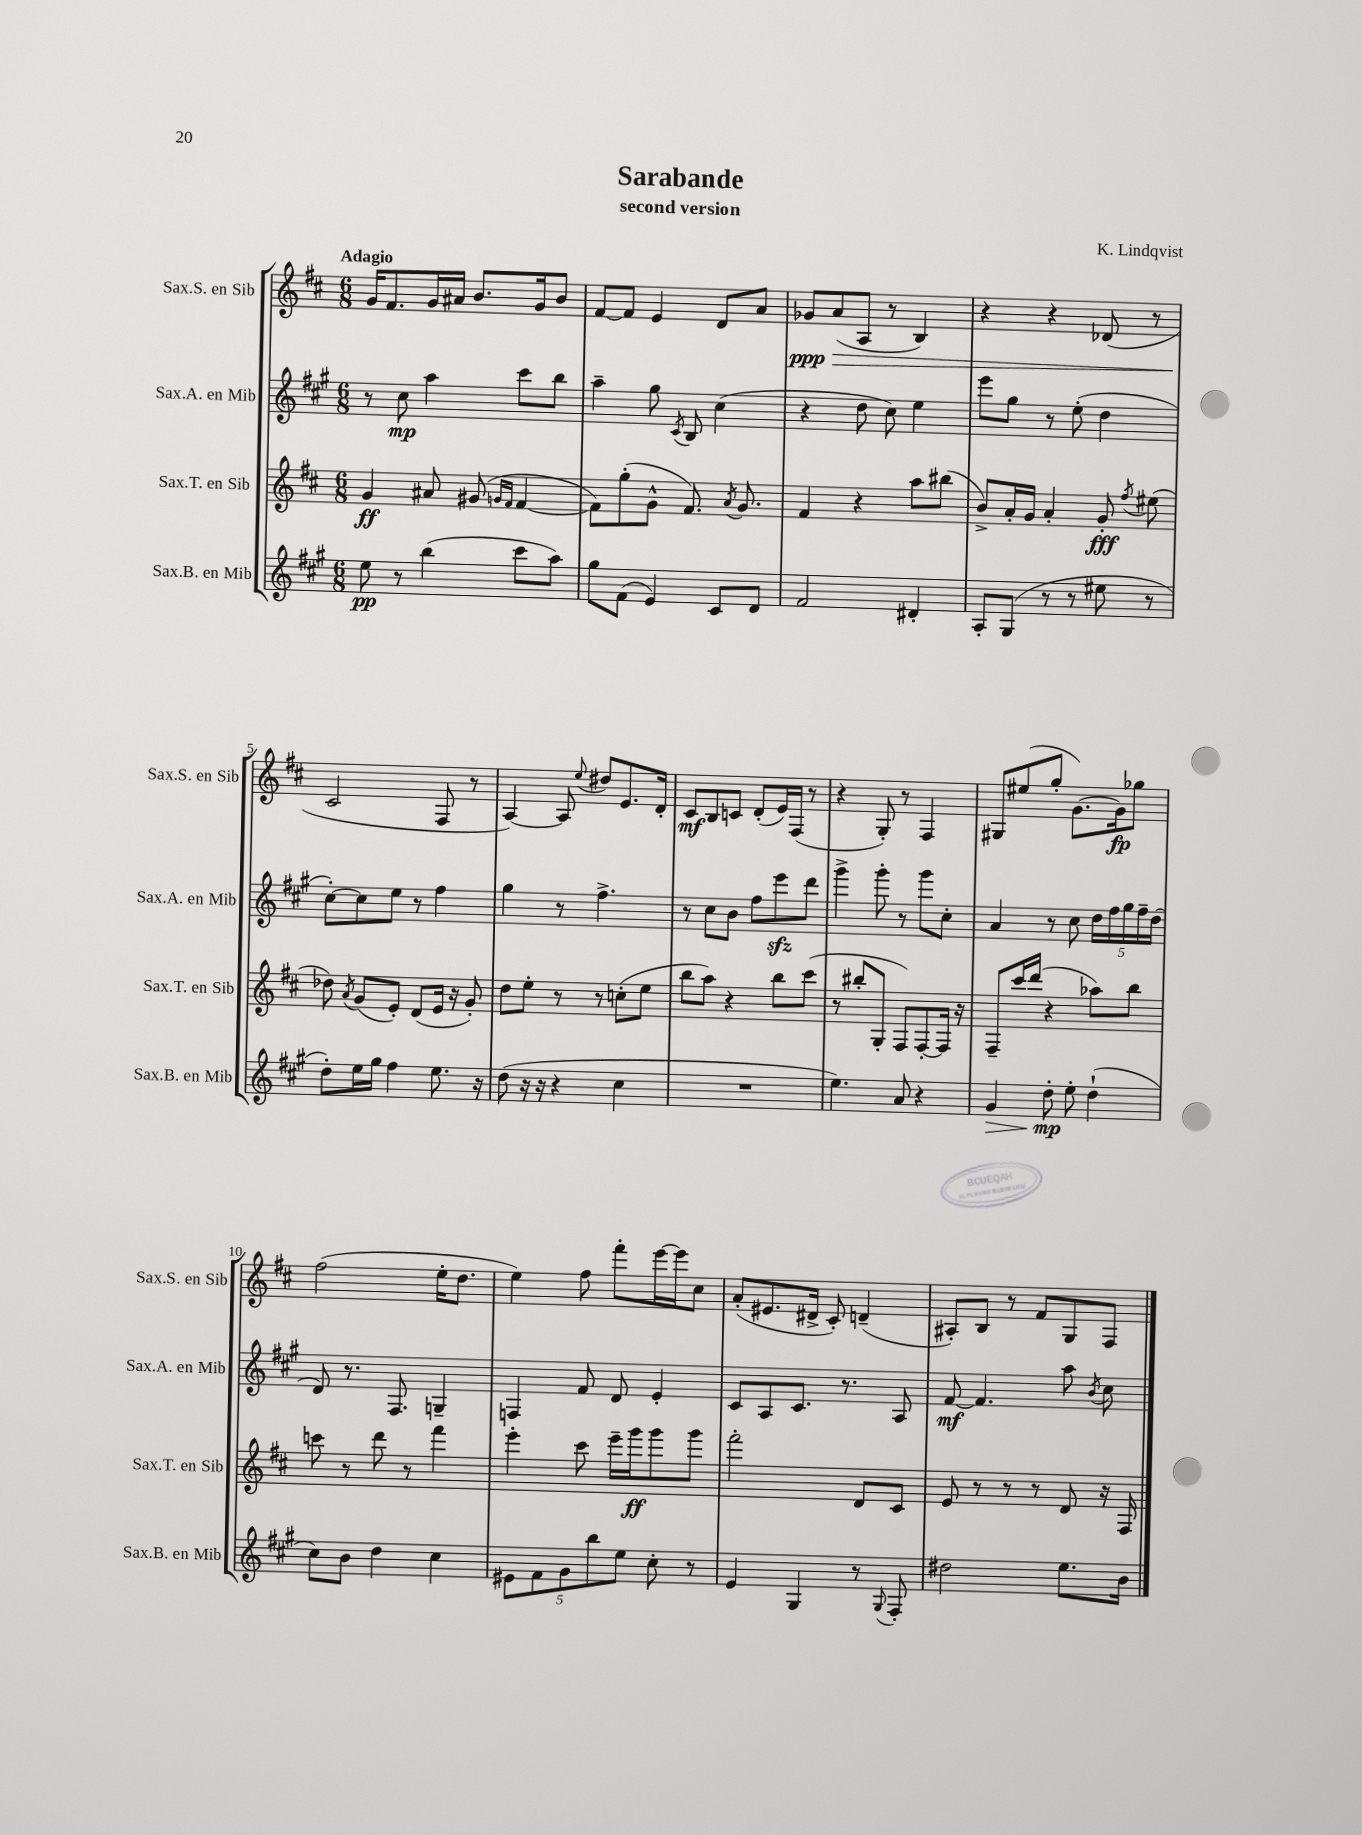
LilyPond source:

\header { title = "Sarabande" composer = "K. Lindqvist" subtitle = "second version" }
<<
\new StaffGroup <<
\new Staff = "s0" \with { instrumentName = "Sax.S. en Sib" shortInstrumentName = "Sax.S. en Sib" } {
    \clef treble \key d \major \numericTimeSignature \time 6/8 \tempo "Adagio"
    \autoBeamOff g'16[ fis'8. g'16 ais'16] b'8.[ g'16 b'8] |
    fis'8[~ fis'8] e'4 d'8[ a'8] |
    ges'8[\ppp\> a'8( a8] r8 b4) |
    r4 r4 des'8( r8 |
    cis'2\! fis8 r8 |
    a4~) a8 \appoggiatura { e''8 } dis''8[ e'8. d'16]-. |
    cis'8[\mf b8 c'8] d'8[-.( e'16) fis16]( r8 |
    r4 g8-.) r8 fis4 |
    gis8[ eis''8( g''8]-. g'8.[~) g'16\fp ges''8] |
    fis''2( e''16[-. d''8.] |
    e''4) fis''8 fis'''8[-. e'''16~ e'''16 cis''8] |
    a'8[-.( eis'8. dis'16]-> cis'8-.) d'4--( |
    ais8[-.) b8] r8 fis'8[ g8 fis8] \bar "|." |
}
\new Staff = "s1" \with { instrumentName = "Sax.A. en Mib" shortInstrumentName = "Sax.A. en Mib" } {
    \clef treble \key a \major \numericTimeSignature \time 6/8
    \autoBeamOff r8 cis''8\mp a''4 cis'''8[ b''8] |
    a''4-- gis''8 \acciaccatura { cis'8 } b8 cis''4( |
    r4 d''8 cis''8) e''4 |
    e'''8[ gis''8] r8 e''8-.( d''4 |
    cis''8[~-.) cis''8 e''8] r8 fis''4 |
    gis''4 r8 fis''4.-> |
    r8 cis''8[ b'8] fis''8[ e'''8\sfz d'''8] |
    gis'''4-> gis'''8-. r8 gis'''8[ cis''8]-. |
    a'4 r8 cis''8 \tuplet 5/4 { d''16[ fis''16 gis''16 fis''16-- d''16]( } |
    d'8) r8. fis8. g4-- |
    f4 fis'8 d'8 e'4-. |
    cis'8[ a8 cis'8.] r8. a8 |
    fis'8~\mf fis'4. a''8 \acciaccatura { b'8 } cis''8 \bar "|." |
}
\new Staff = "s2" \with { instrumentName = "Sax.T. en Sib" shortInstrumentName = "Sax.T. en Sib" } {
    \clef treble \key d \major \numericTimeSignature \time 6/8
    \autoBeamOff g'4\ff ais'8 gis'8( \grace { g'16[ fis'16] } fis'4~ |
    fis'8[) g''8-.( g'8]-^ fis'8.) \acciaccatura { a'8 } g'8. |
    fis'4 r4 a''8[ bis''8]( |
    b'8[->) a'16-. g'16] a'4-. g'8-.\fff \acciaccatura { fis''8 } eis''8( |
    des''8) \acciaccatura { a'8 } g'8[( e'8]-.) d'8[( e'16] r16 g'8-.) |
    d''8[ e''8]-. r8 r8 c''8[-.( e''8] |
    b''8[ a''8]) r4 b''8[ cis'''8]( |
    r8 bis''8[-. g8]-. fis8[) fis8~-. fis16] r16 |
    fis8[-- cis'''16 d'''16]( r4 aes''8[) b''8] |
    c'''8 r8 d'''8 r8 fis'''4 |
    e'''4-. cis'''8 e'''16[-- g'''16\ff g'''8 g'''8] |
    fis'''2-. d'8[ cis'8] |
    e'8 r8 r8 r8 d'8 r16 fis16 \bar "|." |
}
\new Staff = "s3" \with { instrumentName = "Sax.B. en Mib" shortInstrumentName = "Sax.B. en Mib" } {
    \clef treble \key a \major \numericTimeSignature \time 6/8
    \autoBeamOff e''8\pp r8 b''4( cis'''8[ a''8]) |
    gis''8[ fis'8]( e'4) cis'8[ d'8] |
    fis'2 dis'4-. |
    a8[-. gis8]( r8 r8 eis''8 r8 |
    d''8[-.) e''16 gis''16] fis''4 e''8. r16 |
    d''8( r16 r16 r4 cis''4 |
    R2. |
    e''4.) a'8 r4 |
    gis'4\> d''8-.\mp\! e''8-. d''4-!( |
    cis''8[) b'8] d''4 cis''4 |
    \tuplet 5/4 { eis'8[ fis'8 gis'8 b''8 e''8] } cis''8-. r8 |
    e'4 gis4 r8 \appoggiatura { gis8 } fis8-. |
    dis''2 e''8.[ b'16] \bar "|." |
}
>>
>>
